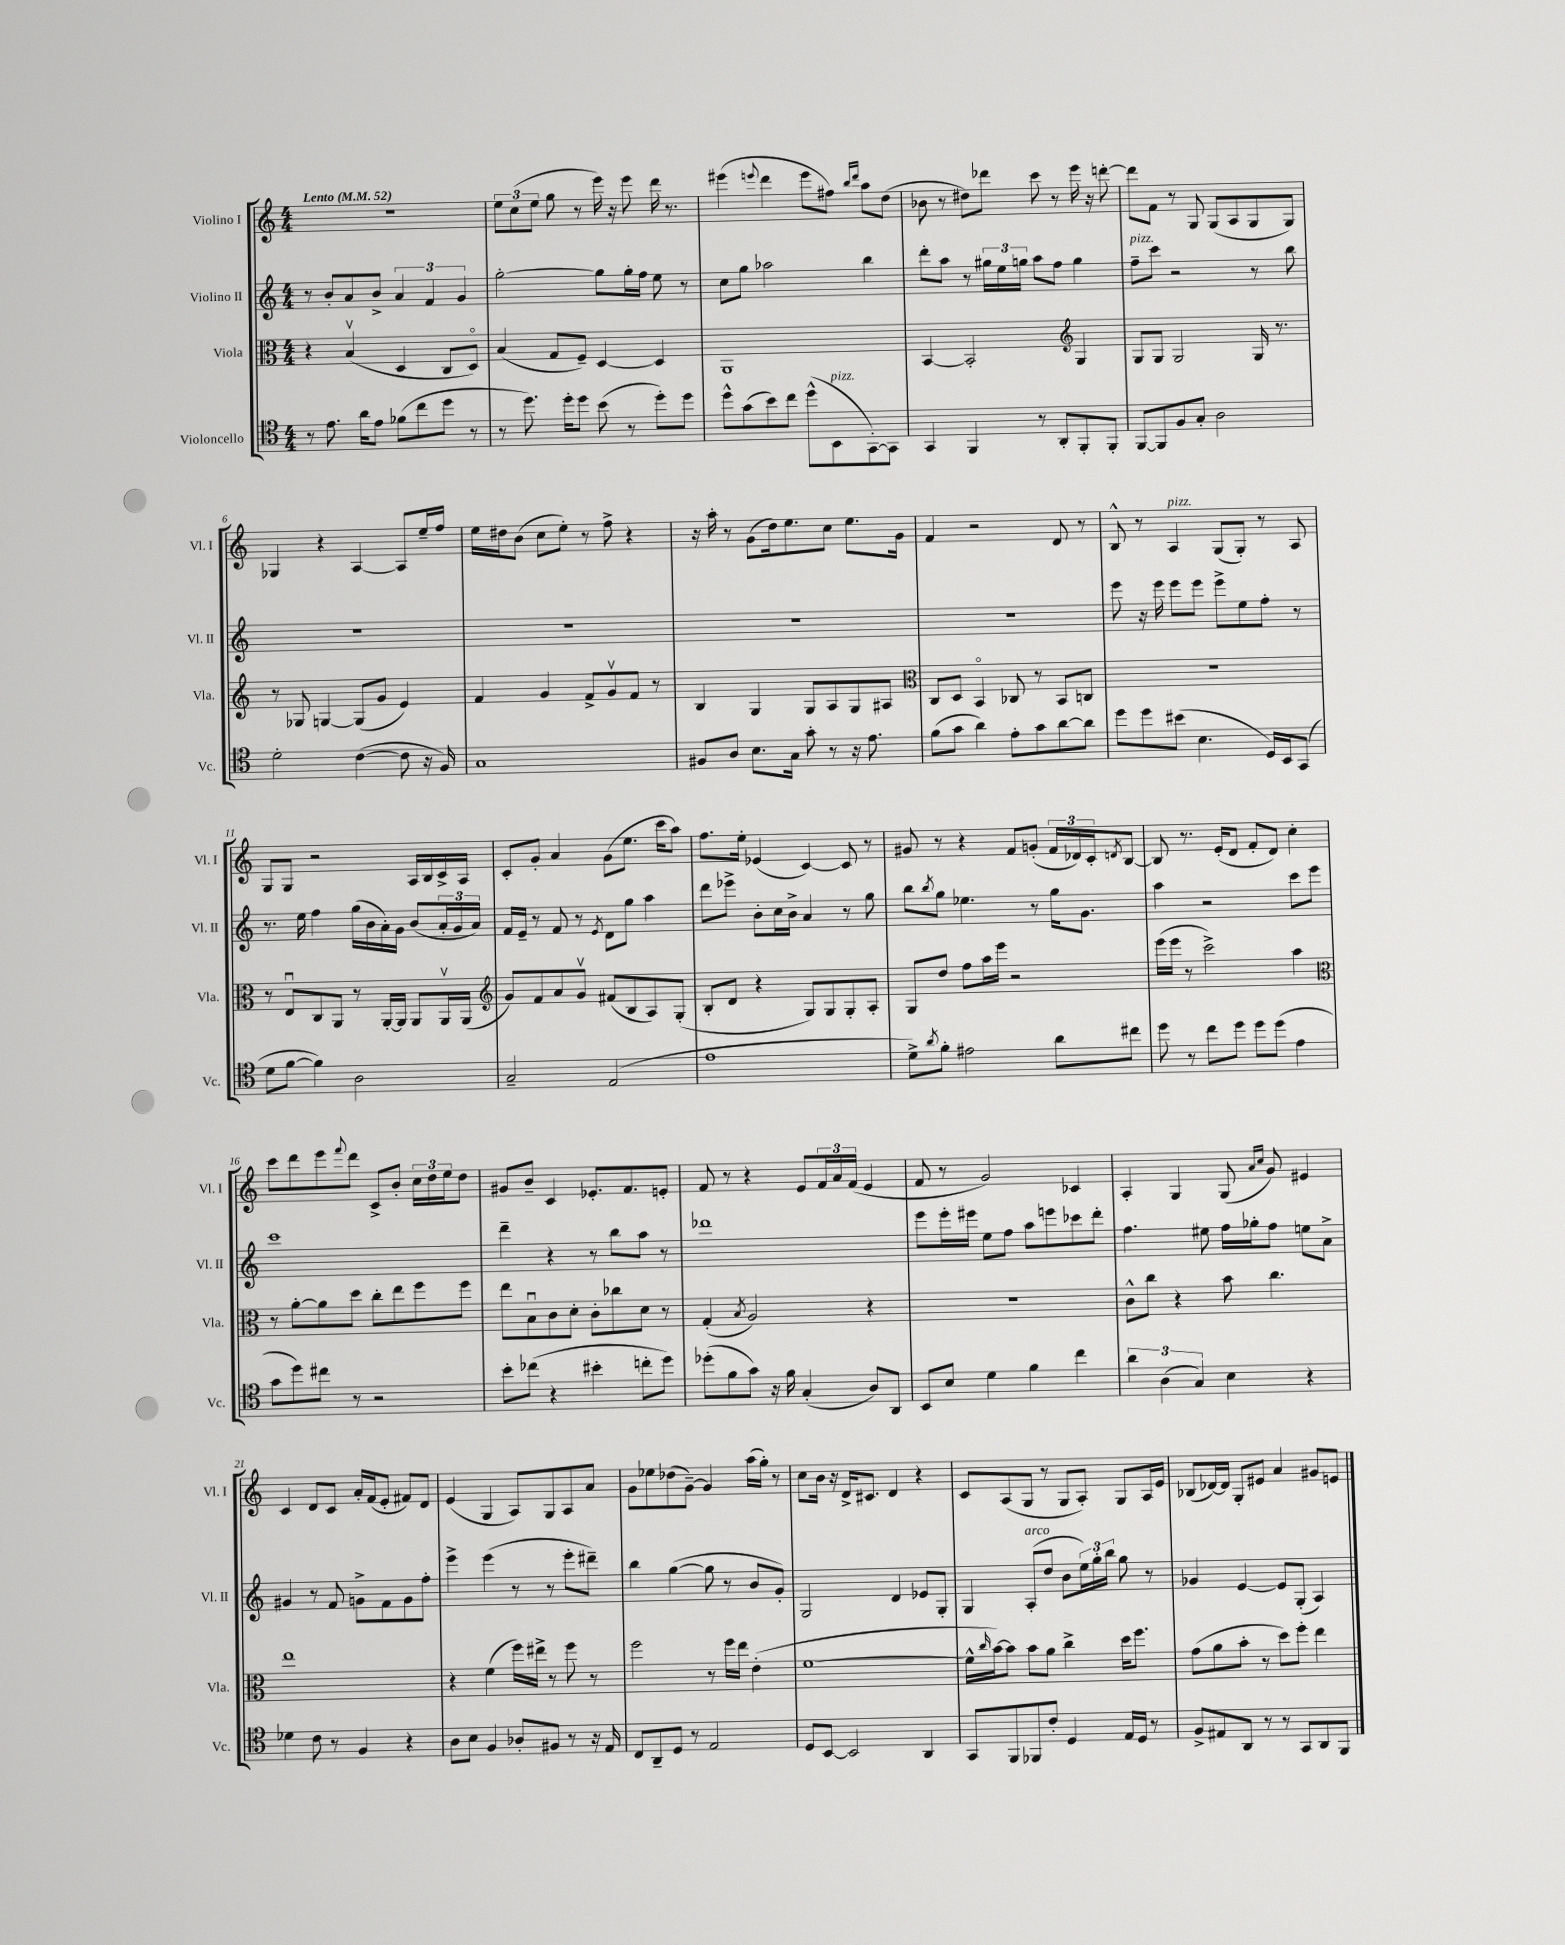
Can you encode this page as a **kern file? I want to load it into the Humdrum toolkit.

**kern	**kern	**kern	**kern
*staff4	*staff3	*staff2	*staff1
*clefC4	*clefC3	*clefG2	*clefG2
*k[]	*k[]	*k[]	*k[]
*M4/4	*M4/4	*M4/4	*M4/4
*MM52	*MM52	*MM52	*MM52
8r	4r	8r	1r
8.e\	.	8b'/L	.
.	(4Bv/	8a/	.
16a\LK	.	.	.
8e\J	.	8b^/J	.
(8f-\L	4D/	6a/	.
8cc\	.	.	.
.	.	6f/	.
8dd\J	8C/L	.	.
.	.	6g/	.
8r	8Do/J)	.	.
=	=	=	=
8r	(4B/	[2gg'\	12ee\L
.	.	.	(12cc\
8.dd\)	.	.	.
.	.	.	12ee\J
.	8G/L	.	8gg\
16dd'\LK	.	.	.
8dd\J	8F~/J)	.	8r
(8b\	[4D/	8gg\]L	16eee\)
.	.	.	16r
8r	.	16gg'\L	8eee\
.	.	16ff\JJ	.
8dd'\L)	4D/]	8ee\	16ddd\
.	.	.	8.r
8dd\J	.	8r	.
=	=	=	=
8dd^^\L	1AA	8cc\L	(4eee#\
(8g\	.	8gg\J	.
.	.	.	8qqeee/
8b\)	.	2aa-\	4ddd\
8cc\J	.	.	.
(8dd^^\L	.	.	8eee\L
8BB\	.	.	8ff#\J)
.	.	.	16qqbb/LL
.	.	.	16qqddd/JJ
[8GG'\)	.	4bb\	8aa\L
8GG\]J	.	.	(8dd\J
=	=	=	=
4GG/	[4BB/	8ddd'\L	8b-\
.	.	8aa\J	8r
4FF/	2BB'/]	8r	8dd#\L)
.	.	24gg#\LL	8ddd-\J
.	.	24ee\	.
.	.	24gg\JJ	.
8r	.	8aa\L	8ccc\
8AA'/L	.	8ff\J	8r
*	*clefG2	*	*
8FF'/	4G/	4gg\	16eee\
.	.	.	16r
8FF'/J	.	.	[8ddd'\
=	=	=	=
[8FF/L	8G/L	8ff~\L	8ddd\]L
8FF/]	8G/J	8ccc\J	8f\J
8F/	2G/	2r	8r
8G'/J	.	.	8G/
2A\	.	.	(8G/L
.	.	.	8A/
.	16G/	8r	8G/
.	8.r	.	.
.	.	8bb\	8G/J)
=	=	=	=
2d'\	8r	1r	4G-/
.	8G-/	.	.
.	[4G/	.	4r
([4c\	(8G/]L	.	[4A/
.	8g/J	.	.
8c\]	4e/)	.	8A/]L
16r	.	.	16ee~/L
16F/)	.	.	16ff/JJ
=	=	=	=
1G	4f/	1r	16ee\LL
.	.	.	16dd#\J
.	.	.	(8b\J
.	4g/	.	8cc\L
.	.	.	8ee'\J)
.	8f^/L	.	8r
.	8gv/	.	8ff^\
.	8f/J	.	4r
.	8r	.	.
=	=	=	=
8F#/L	4B/	1r	16r
.	.	.	16aa'\
8A/J	.	.	8r
8.B\L	4G/	.	(8g\L
.	.	.	16dd\k)
16G\Jk	.	.	8.ee\
8g'\	8G/L	.	.
8r	8A/	.	8cc\J
16r	8G/	.	8.ee\L
8.e\	.	.	.
.	8A#/J	.	.
.	.	.	16g\Jk
=	=	=	=
*	*clefC3	*	*
(8f\L	8C/L	1r	4f/
8g\J	8D/J	.	.
4a\)	4BBo/	.	2r
8e'\L	8C-/	.	.
8g\	8r	.	.
[8a\	8BB/L	.	8d/
8a\]J	8C/J	.	8r
=	=	=	=
8dd\L	1r	8eee\	8B^^/
8dd\	.	16r	8r
.	.	16eee\	.
(8b#\J	.	8eee\L	4A/
4.B\	.	8eee\J	.
.	.	8eee^\L	(8G/L
.	.	8ee\	8G'/J)
16D/LL)	.	8ff'\J	8r
16BB/J	.	.	.
(8GG/J	.	8r	8A/
=	=	=	=
8d\L	8r	8.r	8G/L
[8f\J	8Eu/L	.	8G/J
.	.	16ee\	.
4f\])	8C/	4ff\	2r
.	8AA/J	.	.
2A\	8r	(16gg\LL	.
.	.	16b\	.
.	[16AA'/LL	16a'\)	.
.	16AA/]JJ	16g\JJ	.
.	8AA/L	(8b/L	16A/LL
.	.	.	16B/
.	16AAv/L	24a'/L	16c^/
.	.	24g/	.
.	(16AA/JJ	.	16A/JJ
.	.	24a/JJ)	.
=	=	=	=
*	*clefG2	*	*
2G~/	8g/L)	16f/LL	8c'/L
.	.	16e~/JJ	.
.	8f/	8r	8g'/J
.	8a/	8f/	4a/
.	8gv/J	8r	.
.	.	8qe/	.
(2E/	(8f#/L	8d\L	(8g\L
.	8B/	8gg\J	8.ee\J
.	8A/)	4aa\	.
.	.	.	16ccc\LK
.	(8G'/J	.	8aa\J)
=	=	=	=
1e	8B'/L	8ddd\L	8.ff\L
.	8d/J	8eee-^\J	.
.	.	.	16ee'\Jk
.	4r	8b'\L	(4e-/
.	.	16cc\L	.
.	.	16b^\JJ	.
.	8G/L)	4a/	[4c/)
.	8G/	.	.
.	8G'/	8r	8c/]
.	8A'/J	8gg\	8r
=	=	=	=
8d^\L)	8G/L	8bb\L	8g#/
8qa/	.	8qbb/	.
8f'\J	8dd/J	8gg\J	8r
2e#\	8ff\L	4.ee-\	4r
.	16aa\L	.	.
.	16eee\JJ	.	.
.	2r	.	8f/L
.	.	8r	(8g'/J
8a\L	.	16gg\LK	24f/LL
.	.	.	24d-/)
.	.	8.g\J	.
.	.	.	24c'/J
.	.	.	8qd/
8cc#\J	.	.	[8B/J
=	=	=	=
8dd\	(16eee\LL	4aa\	8B/]
.	16eee\JJ	.	.
8r	8r	.	8.r
8cc\L	2ccc^\)	2r	.
.	.	.	(16e'/LK
8dd\J	.	.	8d/J
8dd\L	.	.	8f'/L
(8dd\J	.	.	8d/J)
4e\	4aa\	8ccc\L	4cc'\
.	.	8eee\J	.
=	=	=	=
*	*clefC3	*	*
8g\L	8r	1ccc	8ccc\L
8dd\)	[8a'\L	.	8ddd\
8cc#\J	8a\]	.	8eee\
.	.	.	8qqfff/
8r	8dd\J	.	8ddd\J
2r	8cc'\L	.	8c^/L
.	8ee\	.	8b'/J
.	8ff\	.	24cc\LL
.	.	.	24dd\
.	.	.	24ee\J
.	8ff\J	.	8dd\J
=	=	=	=
8b'\L	8ee\L	4ddd~\	8g#/L
(8cc-\J	8Bu\	.	8b~/J
4r	8c\	4r	4c/
.	8d'\J	.	.
4b#'\	8c'\L	8r	8.e-'/L
.	8cc-\	8bb\L	.
.	.	.	8.f/
8cc'\L	8d\J	8aa\J	.
8dd\J)	8r	8r	8e'/J
=	=	=	=
(8dd-'\L	(4G'/	1ddd-	8f/
8f\	.	.	8r
.	8qB/	.	.
8g\J)	2A/)	.	4r
16r	.	.	.
16f\	.	.	.
(4G'/	.	.	8e/L
.	.	.	24f/L
.	.	.	24a/
.	.	.	(24f/JJ
8A/L)	4r	.	4e/
8AA/J	.	.	.
=	=	=	=
8BB/L	1r	8eee\L	8f/
8B/J	.	16eee'\L	8r
.	.	16eee#\JJ	.
4d\	.	8ee\L	2g/)
.	.	8ff\J	.
4f\	.	8aa\L	.
.	.	8eee\	.
4cc\	.	8ccc-\	4c-/
.	.	8ddd'\J	.
=	=	=	=
6a\	8c^^\L	4.ff\	4A'/
.	8cc\J	.	.
(6A\	.	.	.
.	4r	.	4G/
6G/)	.	.	.
.	.	8ee#\	.
4B\	8b\	16ff\LL	(8G/
.	.	16gg-'\J	.
.	.	.	16qqa/LL
.	.	.	16qqcc/JJ
.	4.cc\	8ff\J	8g/)
4r	.	8ee\L	4e#/
.	.	8a^\J	.
=	=	=	=
4d-\	1ee	4g#/	4c/
8c\	.	8r	8d/L
8r	.	8f/	8c/J
4F/	.	8g^\L	16a'/LL
.	.	.	(16f/J
.	.	8f\	8e'/J
4r	.	8g\	8f#/L)
.	.	8ff'\J	8d/J
=	=	=	=
8A\L	4r	4eee^\	(4e/
8B\J	.	.	.
4F/	(4f\	(4eee\	4G/
8A-'/L	16ff\LL)	8r	8A/L)
.	16ee#^\JJ	.	.
8F#/J	8r	8r	8G/
8r	8ff\	8eee'\L	8A/
16r	8r	8ddd#~\J)	8a/J
16E/	.	.	.
=	=	=	=
8C/L	2ff\	4bb\	8g\L
8AA~/	.	.	8ee-\
8D/J	.	([4gg\	(8dd-\
8r	.	.	[8g~\J)
2E/	8r	8gg\]	4g/]
.	16ff\LL	8r	.
.	16ee\JJ	.	.
.	(4e'\	8b/L	(16aa\LL
.	.	.	16gg'\JJ)
.	.	8g'/J)	8r
=	=	=	=
8D/L	[1f	2G/	8cc\L
[8BB/J	.	.	16b\Jk
.	.	.	16r
2BB/]	.	.	16d^/LK
.	.	.	8.c#/J
.	.	4d/	4d/
4AA/	.	8e-/L	4r
.	.	8G'/J	.
=	=	=	=
8GG/L	16f^^\]LL	4G/	8c/L
.	16qqcc/	.	.
.	[16b\J)	.	.
8FF/	8b\]J	.	(8A/
8FF-/	8b\L	(8A'/L	8G/J
8c'/J	8a\J	8dd/J	8r
4D/	4cc^\	8b\L	8G/L
.	.	24ee\L)	8A'/J)
.	.	24gg'\	.
.	.	24bb\JJ	.
16E/LL	16dd\LK	8gg\	8G/L
16D/JJ	8.ff\J	.	.
8r	.	8r	16A/L
.	.	.	16e/JJ
=	=	=	=
8F^/L	(8g\L	4g-/	(8B-/L
8E#/	8a\	.	[16d-/L)
.	.	.	16d-/]JJ
8AA/J	8b'\J	[4e/	8G'/L
8r	8r	.	8e#/J
8r	8dd\L)	8e/]L	4a/
8GG/L	8ff'\J	(8G'/J	.
8AA/	4ee\	4A/)	8g#/L
8FF/J	.	.	8e/J
==	==	==	==
*-	*-	*-	*-
